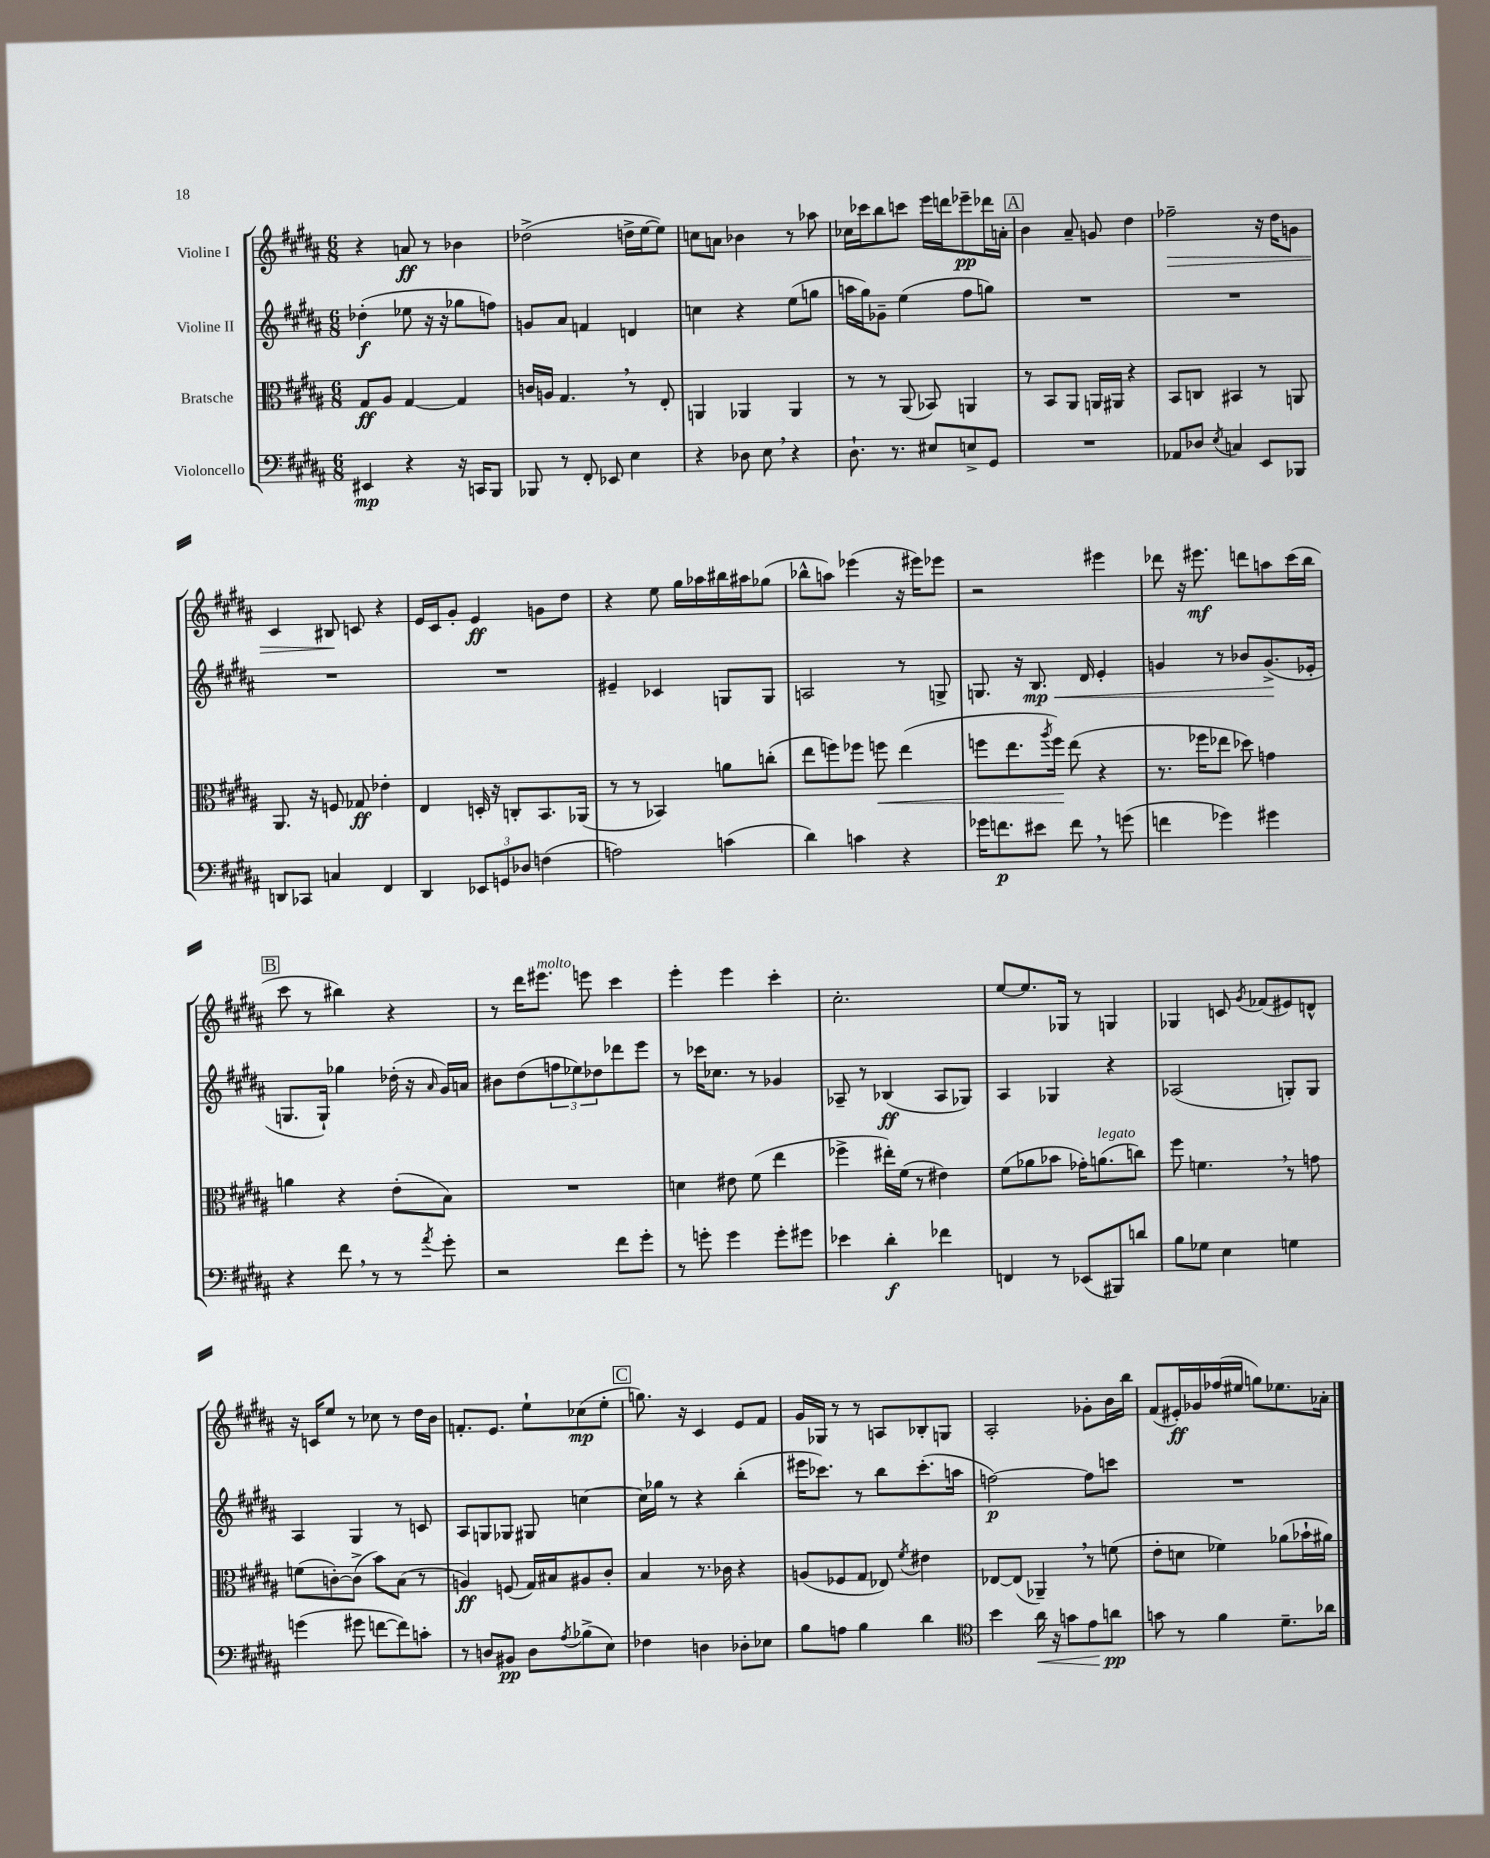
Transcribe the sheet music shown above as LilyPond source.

<<
\new StaffGroup <<
\new Staff = "s0" \with { instrumentName = "Violine I" } {
    \clef treble \key b \major \numericTimeSignature \time 6/8
    r4 a'8\ff r8 bes'4 |
    des''2->( d''16-> e''16~ e''8) |
    c''8 a'8 bes'4 r8 aes''8 |
    ces''16 ces'''16 b''8 c'''8 e'''16 d'''16 ees'''8--\pp des'''16 a'16-. |
    \mark \markup { \box "A" } b'4 ais'8-- g'8 dis''4 |
    fes''2--\> r16 dis''16 g'8 |
    cis'4 bis8\! c'8 r4 |
    e'16 cis'16 gis'8-. e'4\ff g'8 dis''8 |
    r4 e''8 gis''16 aes''16 bis''16 ais''16 ges''8( |
    bes''8-^ a''8) ees'''4( r16 eis'''16) ees'''8 |
    r2 eis'''4 |
    des'''8 r16 eis'''8.\mf d'''8 a''8 cis'''16( b''16 |
    \mark \markup { \box "B" } cis'''8 r8 bis''4) r4 |
    r8 dis'''16 eis'''8.^\markup { \italic "molto" } e'''8 cis'''4 |
    e'''4-. e'''4 cis'''4-. |
    cis''2.-. |
    e''8~ e''8. ges16 r8 g4 |
    ges4 c'8 \acciaccatura { gis'8 } fes'8( eis'8) d'8-^ |
    r16 c'16 e''8 r8 ces''8 r8 dis''16 b'16 |
    f'8.-. e'8. e''8-! ces''8\mp( e''8-. |
    \mark \markup { \box "C" } g''8.) r16 cis'4 e'8 fis'8 |
    gis'16 ges16 r8 r8 a8 bes8-. g8 |
    ais2-. ges'8-. b'16 b''16 |
    fis'8( eis'16-.\ff) ges'16 fes''16( eis''16 g''8) ees''8. aes'16-. \bar "|." |
}
\new Staff = "s1" \with { instrumentName = "Violine II" } {
    \clef treble \key b \major \numericTimeSignature \time 6/8
    des''4-.\f( ees''8 r16 r16 ges''8 f''8) |
    g'8 ais'8 f'4 d'4 |
    c''4 r4 e''8( g''8 |
    a''16 gis''16) ges'8-- e''4( fis''8 g''8) |
    \mark \markup { \box "A" } R2. |
    R2. |
    R2. |
    R2. |
    eis'4-- ces'4 g8 g8 |
    a2 r8 g8-> |
    g8. r16 b8.\mp\< dis'16 e'4-. |
    g'4 r8 bes'8 g'8.->\!( ees'16-. |
    \mark \markup { \box "B" } g8. g16-!) ges''4 des''16-.( r16 \grace { ais'16 } gis'16) a'16 |
    bis'8 dis''8( \tuplet 3/2 { f''8 ees''8) des''8 } des'''8 e'''8 |
    r8 ces'''16 ces''8. r8 ges'4 |
    aes8-- r8 bes4\ff( aes8 ges8) |
    ais4 ges4 r4 |
    aes2( g8-.) g8 |
    ais4 gis4 r8 c'8 |
    ais8 g8 ges8 gis8 c''4~ |
    \mark \markup { \box "C" } c''16 ges''16 r8 r4 b''4-.( |
    eis'''16 ces'''8.) r8 b''8 ces'''8.-.( a''16 |
    f''2~\p) f''8 c'''8 |
    R2. \bar "|." |
}
\new Staff = "s2" \with { instrumentName = "Bratsche" } {
    \clef alto \key b \major \numericTimeSignature \time 6/8
    gis8\ff ais8 gis4~ gis4 |
    c'16 a16 gis4. \breathe r8 e8-. |
    a,4 aes,4 aes,4 |
    r8 r8 ais,8( bes,8) a,4 |
    \mark \markup { \box "A" } r8 b,8 ais,8 a,16 ais,16 r4 |
    b,8 c8 bis,4 r8 a,8 |
    ais,8. r16 f8 ges8\ff ees'4-. |
    e4 d16-. r16 c8-. b,8. aes,16( |
    r8 r8 bes,4) a'8 c''8-.( |
    e''8 f''8) fes''8 f''8\< e''4( |
    f''8 e''8. \acciaccatura { ais''8 } f''16\!) e''8( r4 |
    r8. fes''16 ees''8 des''8) g'4 |
    \mark \markup { \box "B" } a'4 r4 e'8-.( b8) |
    R2. |
    d'4 eis'8 fis'8( e''4 |
    fes''4-> eis''16-.) fis'16( r8 eis'4) |
    fis'8( aes'8 bes'8 ges'16-.) a'8.^\markup { \italic "legato" }( c''8) |
    fis''8 f'4. \breathe r8 g'8 |
    f'8( c'8~-.) c'8->( b'8) b8( r8 |
    a4\ff) f8( gis16) bis16 ais8 cis'8-. |
    \mark \markup { \box "C" } b4 r8. ces'16 r4 |
    a8( fes8 gis8 ees8) \acciaccatura { fis'8 } eis'4 |
    ees8~ ees8( aes,4--) \breathe r8 f'8( |
    e'8-. d'8 fes'4) aes'8( bes'16-! ais'16) \bar "|." |
}
\new Staff = "s3" \with { instrumentName = "Violoncello" } {
    \clef bass \key b \major \numericTimeSignature \time 6/8
    eis,4\mp r4 r16 c,16 b,,8 |
    bes,,8 r8 fis,8-. ees,8 e4 |
    r4 des8 e8 \breathe r4 |
    dis8.-! r8. eis8 e8-> gis,8 |
    \mark \markup { \box "A" } R2. |
    aes,8 des8 \acciaccatura { e8 } c4 e,8 bes,,8 |
    d,8 ces,8 c4 fis,4 |
    dis,4 \tuplet 3/2 { ees,8 g,8 des8 } f4( |
    a2) c'4( |
    dis'4) c'4 r4 |
    ges'16 f'8.\p eis'8 f'8 \breathe r8 g'8( |
    f'4 ges'4) gis'4 |
    \mark \markup { \box "B" } r4 fis'8 \breathe r8 r8 \acciaccatura { ais'8 } gis'8-. |
    r2 fis'8 gis'8-. |
    r8 g'8-. g'4 g'8-. gis'8 |
    ees'4 dis'4-.\f fes'4 |
    f,4 r8 ees,8( bis,,8) d'8 |
    b8 ges8 e4 g4 |
    g'4( gis'8 f'8~ f'8) c'8-. |
    r8 d8 bis,8\pp d8 \acciaccatura { ais8 } bes8->( e8) |
    \mark \markup { \box "C" } fes4 d4 des8-. ees8 |
    b8 a8 b4 dis'4 |
    \clef tenor b'4 ais'16\< r16 g'8 e'8 a'8\pp\! |
    g'8 r8 fis'4 dis'8.-- aes'16 \bar "|." |
}
>>
>>
\layout { \context { \Score \remove "Bar_number_engraver" } }
